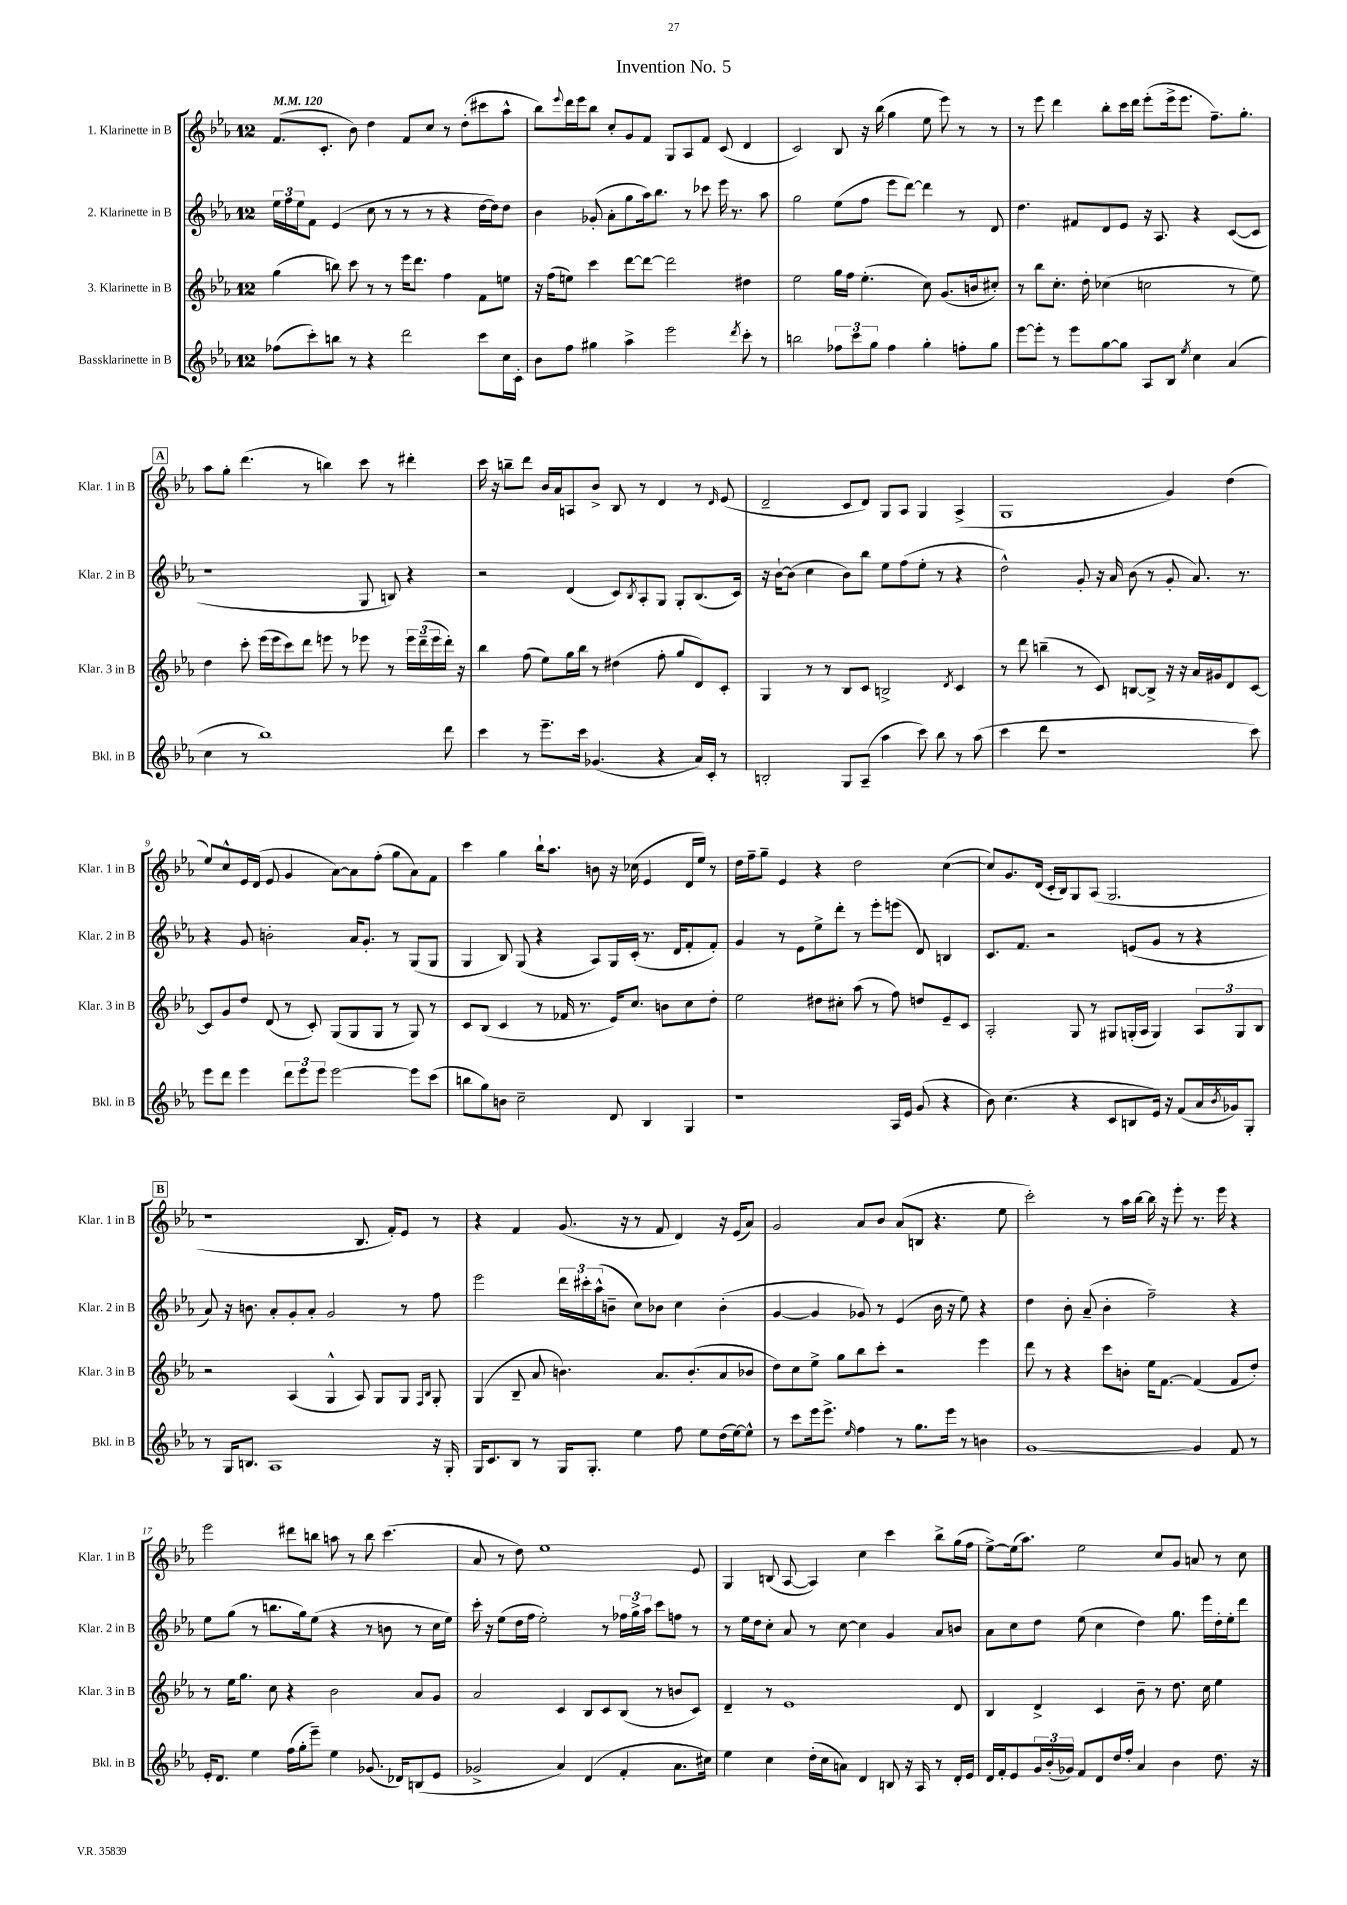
\header { title = "Invention No. 5" }
<<
\new StaffGroup <<
\new Staff = "s0" \with { instrumentName = "1. Klarinette in B" shortInstrumentName = "Klar. 1 in B" } {
    \clef treble \key ees \major \once \override Staff.TimeSignature.style = #'single-digit \time 12/8 \tempo 4 = 120
    f'8.( c'8.-. bes'8) d''4 f'8 c''8 r8 d''8-.( cis'''8 aes''8-^ |
    bes''8) \appoggiatura { ees'''8 } d'''16 ees'''16 bes''8 c''8-. g'8 f'8 g8 aes8 f'8 c'8( d'4 |
    c'2) bes8 r16 bes''16( g''4 ees''8 ees'''8) r8 r8 |
    r8 ees'''8 d'''4 bes''8-. c'''16 d'''16 ees'''8-.( ees'''16-> ees'''8. f''8.--) g''8.-. |
    \mark \markup { \box "A" } aes''8 g''8-. d'''4.( r8 b''4) c'''8 r8 dis'''4-. |
    c'''16 r16 b''8-- d'''8 bes'16 aes'16 a8 bes'8-> bes8 r8 d'4 r8 \grace { d'16 } ees'8( |
    d'2-- c'8 d'8) g8 aes8 g4 aes4->( |
    g1 g'4) d''4( |
    ees''8) c''8-^ ees'16 d'16( ees'8 g'4 aes'8~) aes'8 f''8-.( g''8 aes'8) f'8 |
    c'''4 g''4 bes''16-! aes''8. b'8 r16 ces''16( ees'4 d'16 ees''16) r8 |
    d''16 f''16-- g''8-- ees'4 r4 d''2 c''4~( |
    c''8) g'8. d'16( c'16-. bes16) g8 aes8( g2. |
    \mark \markup { \box "B" } r1 bes8. f'16-.) ees'8 r8 |
    r4 f'4 g'8.( r16 r8 f'8 d'4) r16 ees'16( aes'8) |
    g'2 aes'8 bes'8 aes'8( b8 r4. ees''8 |
    c'''2-.) r8 aes''16 bes''16~ bes''16 r16 ees'''8-. r8. ees'''16 r4 |
    ees'''2 dis'''8 b''8 a''8 r8 b''8 c'''4.( |
    aes'8 r8 d''8) ees''1 ees'8 |
    g4 b8( aes8~ aes4) c''4 c'''4 bes''8-> g''16( f''16 |
    ees''8~->) ees''16( aes''8.) ees''2 c''8 g'8 a'8 r8 c''8 \bar "|." |
}
\new Staff = "s1" \with { instrumentName = "2. Klarinette in B" shortInstrumentName = "Klar. 2 in B" } {
    \clef treble \key ees \major \once \override Staff.TimeSignature.style = #'single-digit \time 12/8
    \tuplet 3/2 { ees''16 f''16 ees''16 } f'8 ees'4( c''8 r8 r8 r8 r4 d''16~ d''16) d''8 |
    bes'4 ges'8-.( aes'8-. g''8 aes''16) bes''8. r8 ces'''8 ees'''16 r8. aes''8 |
    g''2 ees''8( f''8 ees'''8 d'''8~) d'''4 r8 d'8 |
    d''4. fis'8 d'8 ees'8 r16 aes8. r4 c'8~( c'8 |
    \mark \markup { \box "A" } r1 g8 b8) r4 |
    r2 d'4( c'8) \acciaccatura { bes8 } aes8-. g8 g8-. bes8.( c'16) |
    r16 bes'16~-! bes'8( c''4 bes'8) bes''8 ees''8 f''8( ees''8-. r8 r4 |
    d''2-^) g'8-. r16 aes'16 bes'8( r8 g'8-. aes'8.) r8. |
    r4 g'8 b'2-. aes'16 g'8.-. r8 g8( g8 |
    g4 bes8) g8( r4 aes8) g16 c'16-.( r8. d'16 f'8-. f'8-.) |
    g'4 r8 ees'8 ees''8-> d'''8-. r8 ees'''8-. e'''8( d'8) b4 |
    c'8. f'8. r2 e'8( g'8 r8 r4 |
    \mark \markup { \box "B" } aes'8) r16 b'8. aes'8-. g'8-. aes'8-. g'2 r8 f''8 |
    ees'''2 \tuplet 3/2 { d'''16 cis'''16-. aes''16-^( } b'8-- c''8) bes'8 c''4 bes'4-.( |
    g'4~ g'4 ges'8) r8 ees'4( bes'16 r16 ees''8) r4 |
    d''4 bes'8-. aes'8--( bes'4-. f''2--) r4 |
    ees''8 g''8( r8 b''8. g''16) ees''8( r4 r8 b'8 r8 c''16 ees''16) |
    c'''16-. r16 ees''8( d''16 f''16 ees''2-.) r8 \tuplet 3/2 { fes''16 g''16-> aes''16 } c'''8 f''8 r8 |
    r8 ees''16 d''16 c''8-. aes'8 r8 c''8~ c''4 g'4 aes'8 b'8 |
    aes'8 c''8 d''8 ees''8( c''4 d''4) g''8. ees'''16 d''16-. ees''16-. d'''8 \bar "|." |
}
\new Staff = "s2" \with { instrumentName = "3. Klarinette in B" shortInstrumentName = "Klar. 3 in B" } {
    \clef treble \key ees \major \once \override Staff.TimeSignature.style = #'single-digit \time 12/8
    g''4( b''8) c'''8 r8 r8 ees'''16 d'''8. f''4 f'8 e''8 |
    r16 f''16( e''8) c'''4 d'''8~ d'''8~ d'''2 dis''4 |
    ees''2 g''16 f''16 ees''4.-.( c''8) g'8.( b'16 cis''8-.) |
    r8 bes''8 c''8.-. d''16-. ces''4( c''2 r8 ees''8) |
    \mark \markup { \box "A" } d''4 c'''8-. ees'''16( ees'''16 c'''8) d'''8 e'''8 r8 ees'''8 r8 \tuplet 3/2 { ees'''16 d'''16--( ees'''16 } d'''16-.) r16 |
    bes''4 f''8( ees''8) g''16 bes''16 r8 dis''4( f''8-. g''8 d'8) c'8-. |
    g4 r8 r8 bes8 c'8 b2-> \acciaccatura { d'8 } c'4 |
    r8 d'''8 b''4--( r8 c'8) b8~ b8-> r16 r16 aes'16 gis'16 d'8 c'8~ |
    c'8 g'8 d''8 d'8( r8 c'8-.) g8( g8 g8 r8 g8) r8 |
    c'8 bes8( c'4 r8 fes'16 r8. ees'16) c''8. b'8 c''8 d''8-. |
    ees''2 dis''8 cis''8-. aes''8( r8 f''8) d''8 ees'8-- c'8 |
    aes2-. g8 r8 gis8 g16-.( aes16 g4) \tuplet 3/2 { aes8 g8 bes8 } |
    \mark \markup { \box "B" } r2 aes4( g4-^ aes8) g8 g8 \grace { f16 bes16 } g8-. |
    g4( bes8-- aes'8 b'4.) aes'8. b'8.-.( aes'8 bes'8 |
    d''8) c''8 ees''8-> g''8 bes''8 c'''8-. r2 ees'''4 |
    d'''8 r8 r4 c'''8 b'8-. ees''16 f'8.~ f'4( f'8 d''8-.) |
    r8 ees''16 g''8. c''8 r4 bes'2 aes'8 g'8 |
    aes'2 c'4 bes8 c'8 bes8( r8 b'8 c'8) |
    d'4-- r8 ees'1 d'8 |
    bes4 d'4-> c'4 bes'8-- r8 d''8. c''16 ees''4 \bar "|." |
}
\new Staff = "s3" \with { instrumentName = "Bassklarinette in B" shortInstrumentName = "Bkl. in B" } {
    \clef treble \key ees \major \once \override Staff.TimeSignature.style = #'single-digit \time 12/8
    fes''8( c'''8-.) b''8 r8 r4 d'''2 c'''8 c''16 c'16-. |
    bes'8 f''8 gis''4 aes''4-> ees'''2 \acciaccatura { d'''8 } c'''8-. r8 |
    b''2 \tuplet 3/2 { fes''8 c'''8 g''8 } fes''4 g''4-. f''8-. g''8 |
    ees'''8~ ees'''8-. r8 ees'''8 g''8~ g''8 aes8 bes8 \acciaccatura { ees''8 } c''4 aes'4( |
    \mark \markup { \box "A" } c''4 r8 bes''1) d'''8 |
    c'''4 r8 ees'''8.-- c'''16 ges'4.( r4 aes'16) c'16-. r8 |
    b2-. g8 aes8--( aes''4 c'''8) bes''8 r8 aes''8( |
    c'''4 d'''8 r1 c'''8) |
    ees'''8 d'''8 ees'''4 \tuplet 3/2 { d'''8 ees'''8 ees'''8 } ees'''2~ ees'''8 c'''8( |
    b''8 g''8) b'8 c''2-- d'8 bes4 g4 |
    r1 aes16 ees'16 g'8( r4 |
    bes'8) c''4.( r4 c'8 b8 ees'16) r16 f'8( aes'16 \acciaccatura { bes'8 } ges'16) g8-. |
    \mark \markup { \box "B" } r8 g16 b8. aes1 r16 g16-. |
    g16 c'8. bes8 r8 g16 g8.-. ees''4 f''8 ees''8 d''16( ees''16~) ees''8-^ |
    r8 c'''8 ees'''16 ees'''8.-> \grace { ees''16 } f''4 r8 g''8. ees'''16 r8 b'4 |
    g'1~ g'4 f'8 r8 |
    ees'16-. d'8. ees''4 f''16( g''16-. ees'''8--) ees''4 ges'8.( des'16) b8( ees'8 |
    ges'2-> aes'4) d'4( f'4-. aes'8. cis''16) |
    ees''4 c''4 d''16-.( c''16 a'8) d'4 b8 r16 aes16 r8 d'16-. ees'16 |
    d'16 f'16-. ees'8 \tuplet 3/2 { g'16 bes'16-.( ges'16) } f'8 d'8 d''16 f''16-. aes'4 bes'4 d''8. r16 \bar "|." |
}
>>
>>
